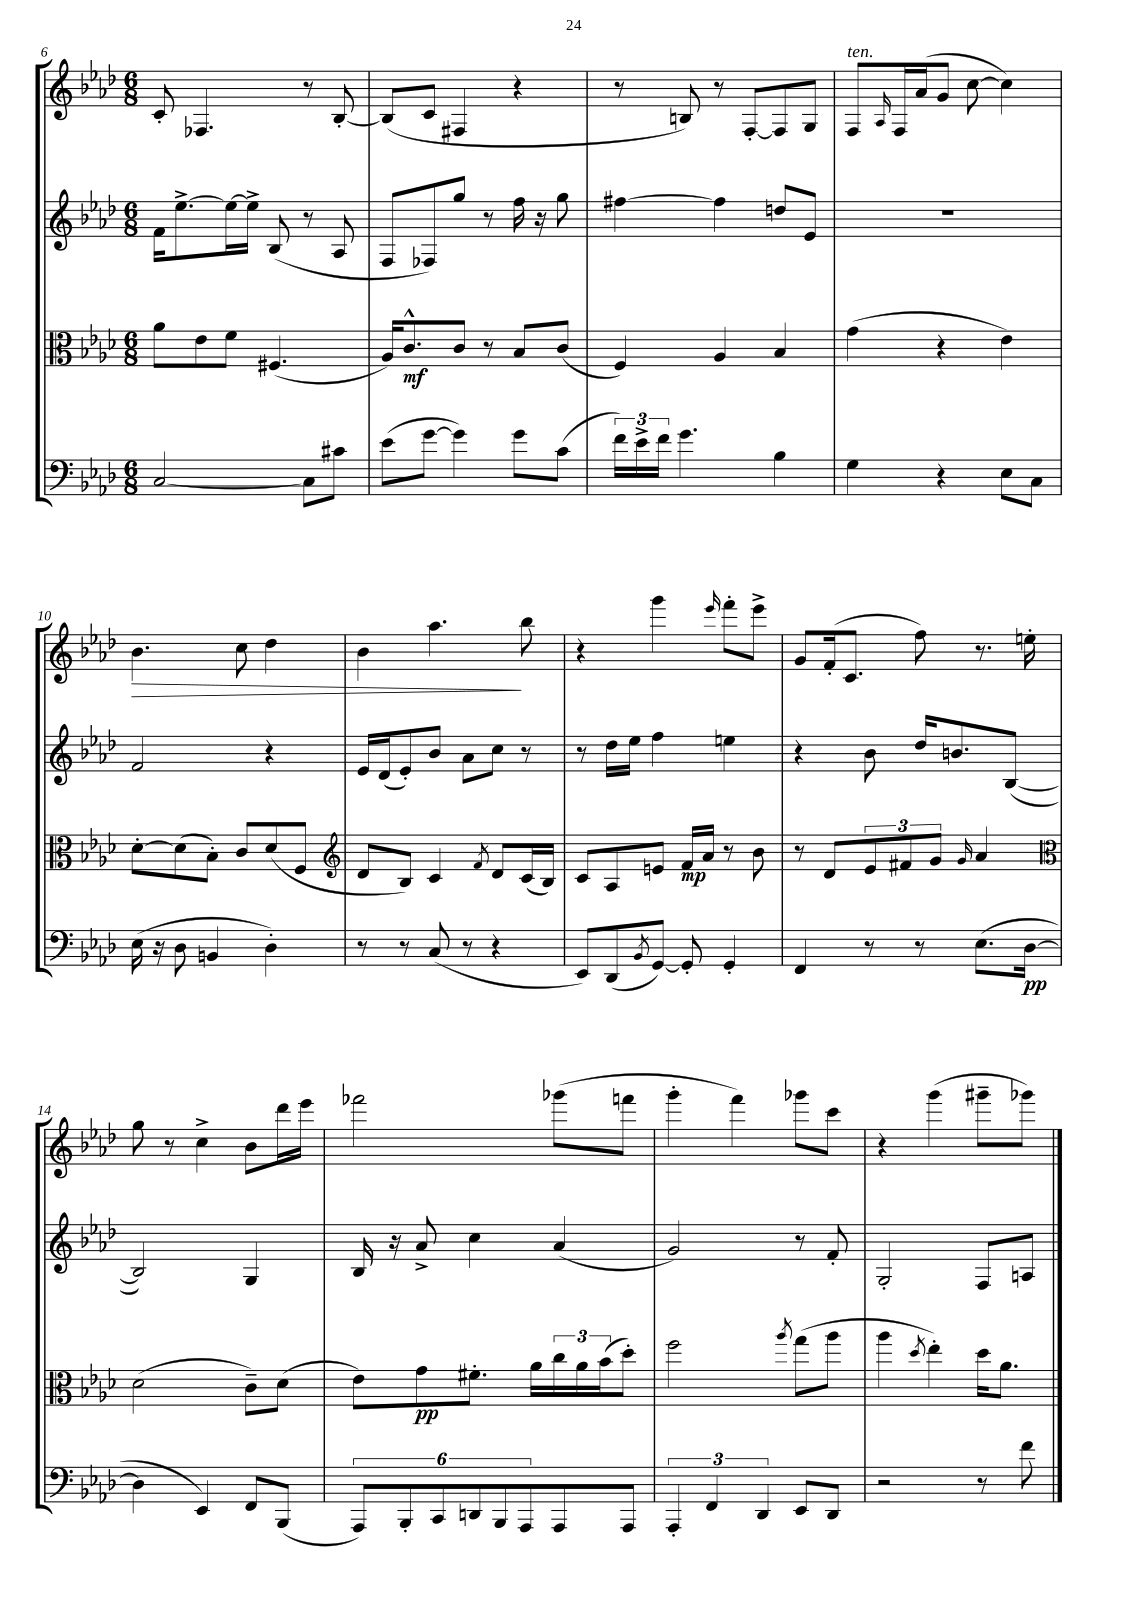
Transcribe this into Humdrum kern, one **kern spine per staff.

**kern	**kern	**kern	**kern
*staff4	*staff3	*staff2	*staff1
*clefF4	*clefC3	*clefG2	*clefG2
*k[b-e-a-d-]	*k[b-e-a-d-]	*k[b-e-a-d-]	*k[b-e-a-d-]
*M6/8	*M6/8	*M6/8	*M6/8
[2C	8a-	16f	8c'
.	.	[8.ee-^	.
.	8e-	.	4.F-
.	8f	16ee-_	.
.	.	16ee-^]	.
.	(4.F#	(8B-	.
8C]	.	8r	8r
8c#	.	8A-	[8B-'
=	=	=	=
(8e-	16A-)	8F	(8B-]
.	8.c^^	.	.
[8g	.	8F-)	8c
4g])	8c	8gg	4F#
.	8r	8r	.
8g	8B-	16ff	4r
.	.	16r	.
(8c	(8c	8gg	.
=	=	=	=
24f)	4F)	[4ff#	8r
24e-^	.	.	.
24f	.	.	.
4.g	.	.	8B)
.	4A-	4ff#]	8r
.	.	.	[8F'
4B-	4B-	8dd	8F]
.	.	8e-	8G
=	=	=	=
4G	(4g	2.r	8F
.	.	.	16qqA-
.	.	.	16F
.	.	.	(16a-
4r	4r	.	8g
.	.	.	[8cc
8E-	4e-)	.	4cc])
8C	.	.	.
=	=	=	=
(16E-	[8d-'	2f	4.b-
16r	.	.	.
8D-	(8d-]	.	.
4BB	8B-')	.	.
.	8c	.	8cc
4D-')	(8d-	4r	4dd-
.	8F	.	.
=	=	=	=
*	*clefG2	*	*
8r	8d-	16e-	4b-
.	.	(16d-	.
8r	8B-)	8e-')	.
(8C	4c	8b-	4.aa-
8r	.	8a-	.
.	8qf	.	.
4r	8d-	8cc	.
.	(16c	8r	8bb-
.	16B-)	.	.
=	=	=	=
8EE-)	8c	8r	4r
(8DD-	8A-	16dd-	.
.	.	16ee-	.
8qBB-	.	.	.
[8GG)	8e	4ff	4ggg
8GG']	16f	.	.
.	16a-	.	.
.	.	.	16qqeee-
4GG'	8r	4ee	8fff'
.	8b-	.	8eee-^
=	=	=	=
4FF	8r	4r	8g
.	8d-	.	(16f'
.	.	.	8.c
8r	12e-	8b-	.
.	12f#	.	.
8r	.	16dd-	8ff)
.	12g	.	.
.	.	8.b	.
.	16qqg	.	.
(8.E-	4a-	.	8.r
.	.	([8B-	.
[16D-	.	.	16ee'
=	=	=	=
*	*clefC3	*	*
4D-]	(2d-	2B-])	8gg
.	.	.	8r
4EE-)	.	.	4cc^
8FF	8c~)	4G	8b-
(8BBB-	(8d-	.	16ddd-
.	.	.	16eee-
=	=	=	=
12AAA-)	8e-)	16B-	2fff-
.	.	16r	.
12BBB-'	.	.	.
.	8g	8a-^	.
12CC	.	.	.
12DD	8.f#'	4cc	.
12BBB-	.	.	.
12AAA-	.	.	.
.	16a-	.	.
8AAA-	24cc	(4a-	(8ggg-
.	24a-	.	.
.	(24b-	.	.
8AAA-	8dd-')	.	8fff
=	=	=	=
6AAA-'	2ff	2g)	4ggg'
6FF	.	.	.
.	.	.	4fff)
6DD-	.	.	.
.	8qaa-	.	.
8EE-	(8gg	8r	8ggg-
8DD-	8aa-	8f'	8ccc
=	=	=	=
2r	4aa-	2G'	4r
.	8qdd-	.	.
.	4ee-')	.	(4ggg
8r	16dd-	8F	8ggg#~
.	8.a-	.	.
8f	.	8A	8ggg-)
==	==	==	==
*-	*-	*-	*-
